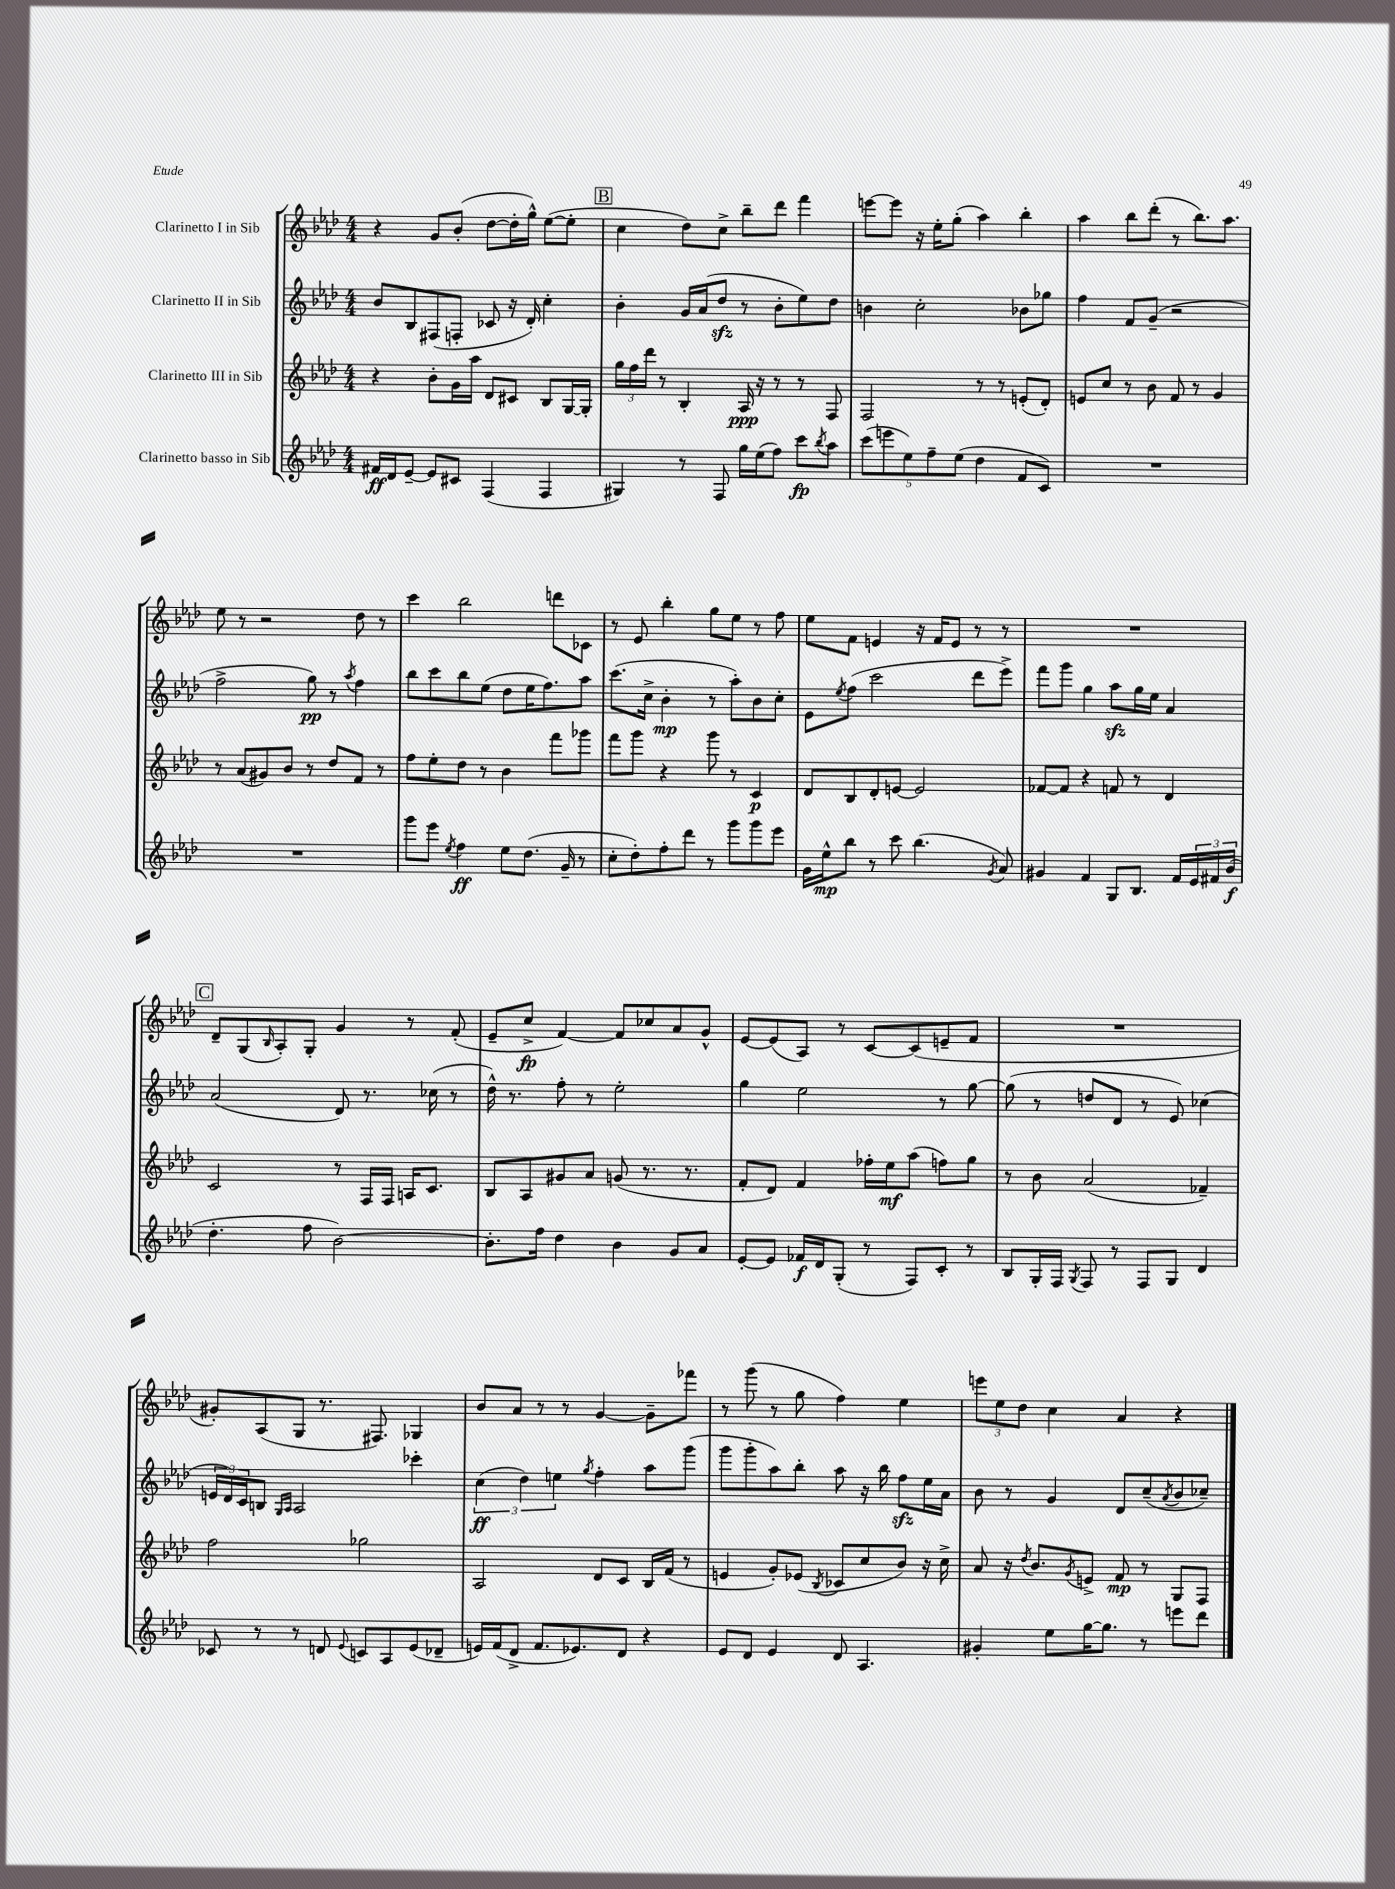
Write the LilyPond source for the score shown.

<<
\new StaffGroup <<
\new Staff = "s0" \with { instrumentName = "Clarinetto I in Sib" } {
    \clef treble \key aes \major \numericTimeSignature \time 4/4
    r4 g'8 bes'8-.( des''8~ des''16-. g''16-^) ees''8~( ees''8-. |
    \mark \markup { \box "B" } c''4 des''8) c''8-> bes''8-- des'''8 f'''4 |
    e'''8~ e'''8 r16 ees''16-. g''8-.( aes''4) bes''4-. |
    aes''4 bes''8 des'''8-.( r8 bes''8.) aes''8. |
    ees''8 r8 r2 des''8 r8 |
    c'''4 bes''2 d'''8 ces'8 |
    r8 ees'8 bes''4-. g''8 ees''8 r8 f''8 |
    ees''8 f'8 e'4 r16 f'16 e'8 r8 r8 |
    R1 |
    \mark \markup { \box "C" } des'8-- g8( \grace { bes16 } aes8-.) g8-. g'4 r8 f'8-.( |
    ees'8-- c''8->\fp f'4~) f'8 ces''8 aes'8 g'8-^ |
    ees'8~ ees'8( aes8) r8 c'8~ c'8( e'8-- f'8 |
    R1 |
    gis'8-.) aes8( g8 r8. fis8.) ges4 |
    bes'8 aes'8 r8 r8 g'4~ g'8-- fes'''8 |
    r8 g'''8( r8 g''8 f''4) ees''4 |
    \tuplet 3/2 { e'''8 ees''8 des''8 } c''4 aes'4 r4 \bar "|." |
}
\new Staff = "s1" \with { instrumentName = "Clarinetto II in Sib" } {
    \clef treble \key aes \major \numericTimeSignature \time 4/4
    bes'8 bes8 fis8( f8-. ces'8 r16 des'16-.) c''4-. |
    \mark \markup { \box "B" } bes'4-. g'16 aes'16( des''8\sfz r8 bes'8-. ees''8) des''8 |
    b'4 c''2-. bes'8 ges''8 |
    f''4 f'8 g'8--( r2 |
    f''2-> g''8\pp) r8 \acciaccatura { aes''8 } f''4 |
    bes''8 c'''8 bes''8 ees''8( des''8 ees''16 f''8.) aes''8 |
    c'''8.( c''16-> bes'4-.\mp r8 aes''8-.) bes'8 c''8-. |
    ees'8 \acciaccatura { ees''8 } f''8( c'''2 des'''8 ees'''8->) |
    f'''8 g'''8 g''4 aes''8\sfz g''16 ees''16 aes'4 |
    \mark \markup { \box "C" } aes'2( des'8) r8. ces''16( r8 |
    des''16-^) r8. f''8-. r8 ees''2-. |
    g''4 ees''2 r8 g''8~ |
    g''8( r8 d''8 des'8 r8 ees'8) ces''4( |
    \tuplet 3/2 { e'16 des'16) c'16 } b8 \grace { g16 aes16 } aes2 ces'''4-. |
    \tuplet 3/2 { c''4\ff( des''4) e''4 } \acciaccatura { g''8 } f''4-. aes''8 g'''8( |
    g'''8 g'''8-. aes''8) bes''8-. aes''8 r16 bes''16 f''8\sfz ees''16 aes'16 |
    bes'8 r8 g'4 des'8 c''8--( \acciaccatura { aes'8 } bes'8 ces''8--) \bar "|." |
}
\new Staff = "s2" \with { instrumentName = "Clarinetto III in Sib" } {
    \clef treble \key aes \major \numericTimeSignature \time 4/4
    r4 bes'8-. g'16 aes''16 des'8 cis'8 bes8 g16~ g16-. |
    \mark \markup { \box "B" } \tuplet 3/2 { g''16 f''16 des'''16 } r8 bes4-. aes16\ppp r16 r8 r8 f8 |
    f2 r8 r8 e'8-.( des'8-.) |
    e'8 c''8 r8 bes'8 f'8 r8 g'4 |
    r8 aes'8( gis'8) bes'8 r8 des''8 f'8 r8 |
    f''8 ees''8-. des''8 r8 bes'4 f'''8 ges'''8 |
    f'''8 g'''8 r4 g'''8 r8 c'4\p |
    des'8 bes8 des'8-. e'8~ e'2 |
    fes'8~ fes'8 r4 f'8 r8 des'4 |
    \mark \markup { \box "C" } c'2 r8 f16 f16 a16 c'8. |
    bes8 aes8 gis'8 aes'8 g'8( r8. r8. |
    f'8-. des'8) f'4 fes''16-. ees''16\mf aes''8( f''8) g''8 |
    r8 bes'8 aes'2( fes'4--) |
    f''2 ges''2 |
    aes2 des'8 c'8 bes16 f'16( r8 |
    e'4 g'8-.) ees'8( \acciaccatura { bes8 } ces'8 c''8 bes'8) r16 c''16-> |
    aes'8 r16 \acciaccatura { des''8 } bes'8. \acciaccatura { g'8 } e'8-> f'8\mp r8 g8 f8 \bar "|." |
}
\new Staff = "s3" \with { instrumentName = "Clarinetto basso in Sib" } {
    \clef treble \key aes \major \numericTimeSignature \time 4/4
    fis'16\ff des'16 ees'8~-- ees'8 cis'8 f4( f4 |
    \mark \markup { \box "B" } gis4) r8 f8 g''16 ees''16( f''8) c'''8\fp \acciaccatura { bes''8 } aes''8 |
    \tuplet 5/4 { c'''8( e'''8 ees''8) f''8-- ees''8( } des''4 f'8 c'8) |
    R1 |
    R1 |
    g'''8 ees'''8 \acciaccatura { ees''8 } f''4\ff ees''8 des''8.( g'16-- r8 |
    c''8-. des''8-.) f''8-. des'''8 r8 g'''8 g'''8 ees'''8 |
    g'16 ees''16-^\mp bes''8 r8 c'''8 bes''4.( \acciaccatura { g'8 } aes'8) |
    gis'4 f'4 g8 bes8. f'16 \tuplet 3/2 { ees'16 fis'16 bes'16\f( } |
    \mark \markup { \box "C" } des''4.-. f''8 bes'2~) |
    bes'8.-. f''16 des''4 bes'4 g'8 aes'8 |
    ees'8~-. ees'8 fes'16\f des'16 g8-.( r8 f8) c'8-. r8 |
    bes8 g16-. f16 \acciaccatura { g8 } f8 r8 f8 g8 des'4 |
    ces'8 r8 r8 d'8 \appoggiatura { ees'8 } c'8 aes8 ees'8( des'8-- |
    e'16) f'16( des'8-> f'8. ees'8.) des'8 r4 |
    ees'8 des'8 ees'4 des'8 aes4. |
    gis'4-. ees''8 g''16~ g''8. r8 e'''8 des'''8 \bar "|." |
}
>>
>>
\layout { \context { \Score \remove "Bar_number_engraver" } }
